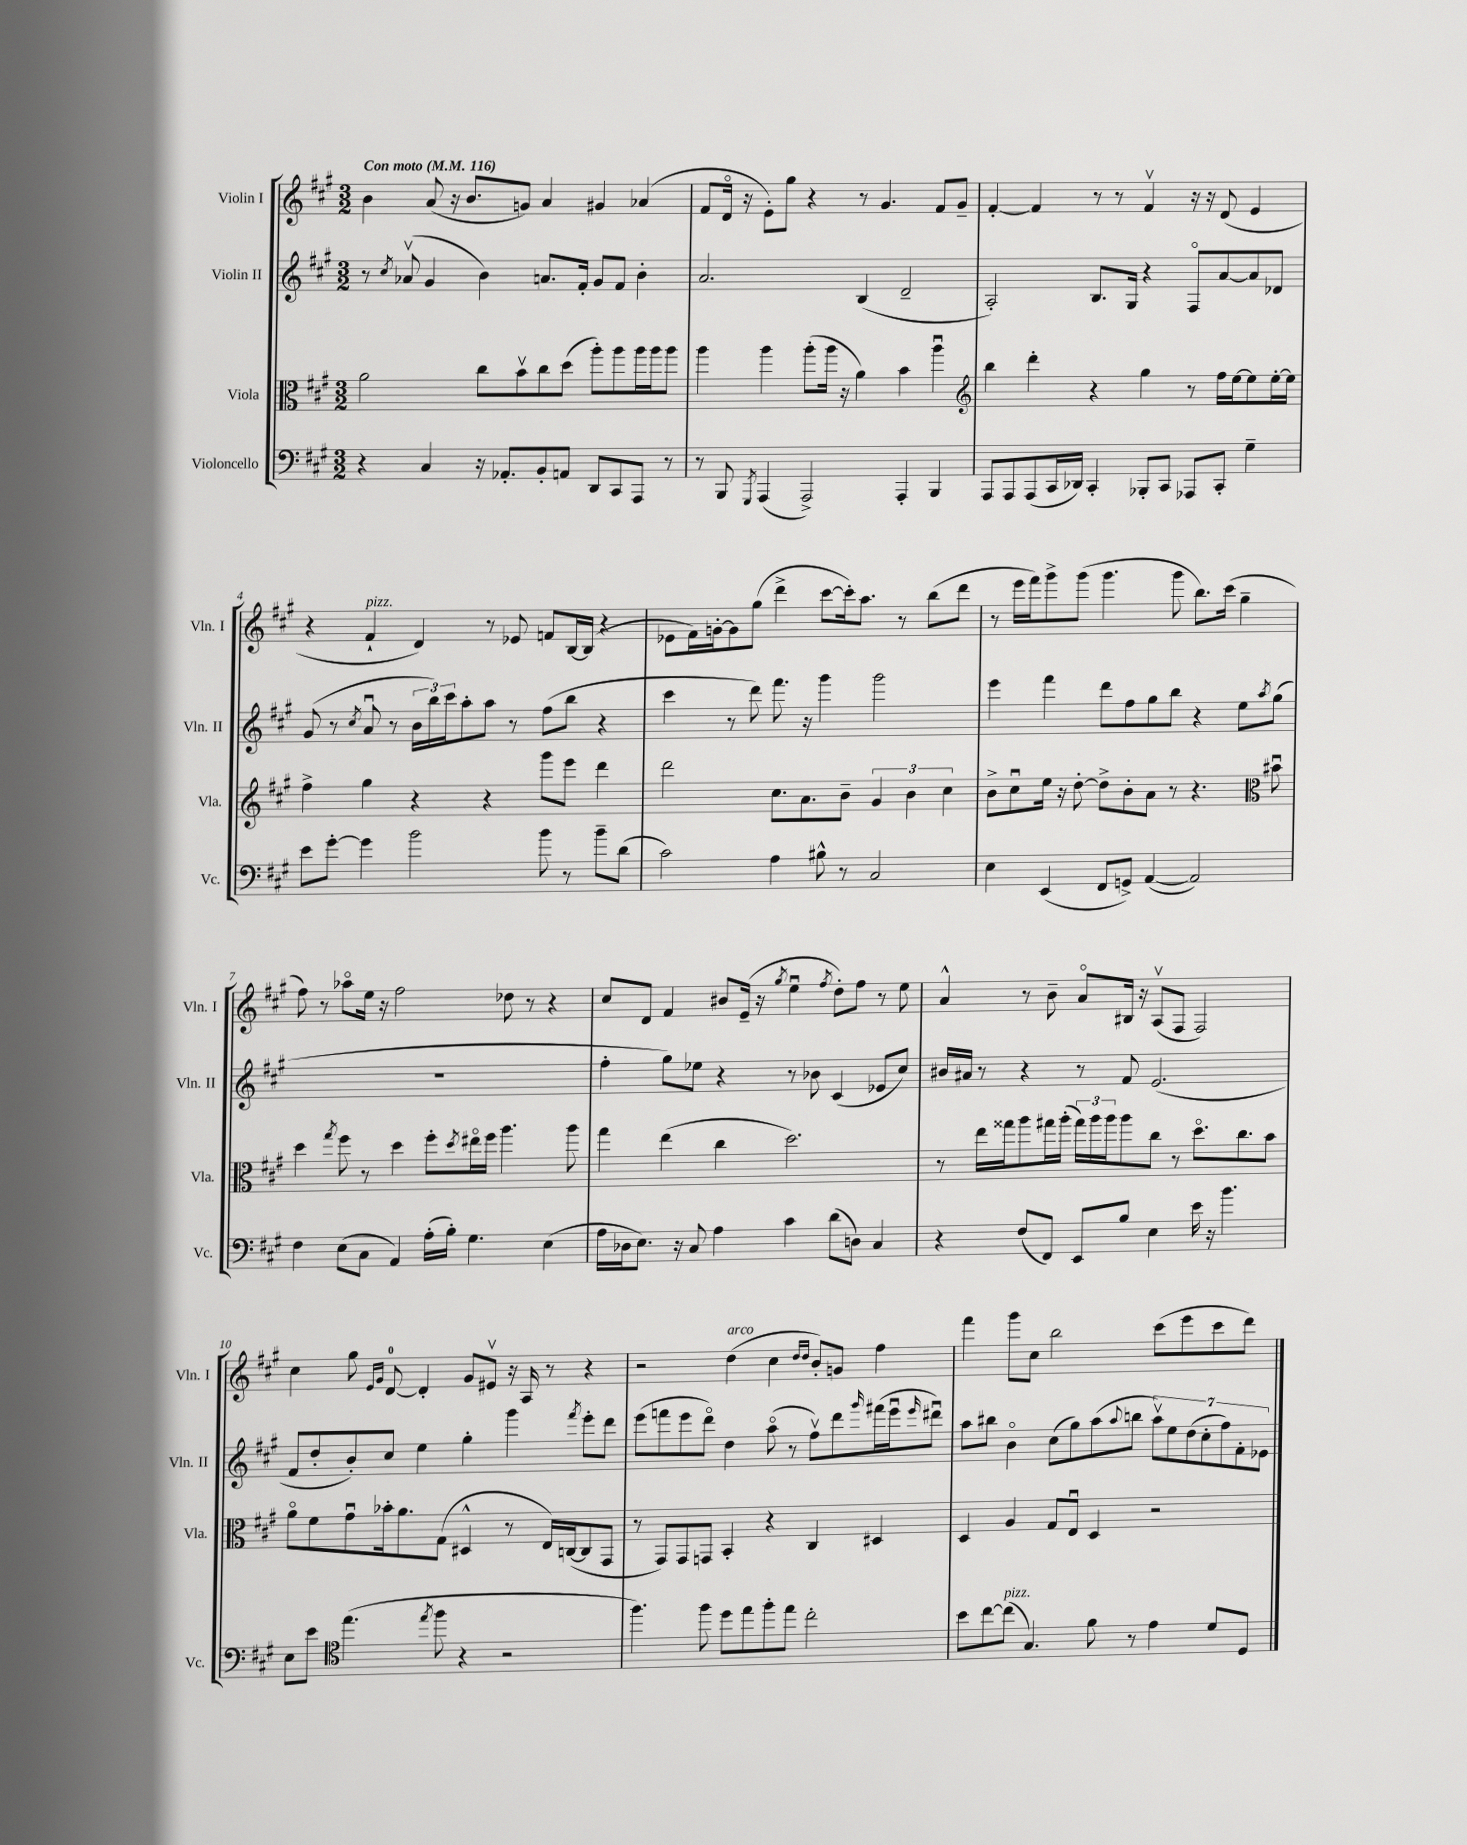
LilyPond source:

<<
\new StaffGroup <<
\new Staff = "s0" \with { instrumentName = "Violin I" shortInstrumentName = "Vln. I" } {
    \clef treble \key a \major \numericTimeSignature \time 3/2 \tempo "Con moto" 4 = 116
    b'4 a'8( r16 b'8. g'8) a'4 gis'4 aes'4( |
    fis'8 d'16\flageolet r16 e'8-.) gis''8 r4 r8 gis'4. fis'8 gis'8-- |
    fis'4~-. fis'4 r8 r8 fis'4\upbow r16 r16 d'8( e'4 |
    r4 fis'4-!^\markup { \italic "pizz." } d'4) r8 ees'8 f'8 b16~ b16( r4 |
    ees'8 fis'16) g'16~-. g'8 gis''8( d'''4-> cis'''8~ cis'''16-.) a''8. r8 b''8( d'''8 |
    r8 e'''16 fis'''16) gis'''8-> gis'''8( gis'''4. gis'''8 b''8.) cis'''16( gis''4-- |
    fis''8) r8 aes''8\flageolet e''16 r16 fis''2 des''8 r8 r4 |
    cis''8 d'8 fis'4 bis'8 e'16--( r16 \acciaccatura { gis''8 } e''4\downbow \acciaccatura { fis''8 } d''8-.) fis''8 r8 e''8 |
    a'4-^ r8 b'8-- a'8\flageolet bis16 r16 a8\upbow( fis8 fis2) |
    cis''4 gis''8 \grace { e'16 gis'16 } d'8-0~ d'4-. gis'8 eis'8\upbow r16 a16 r8 r4 |
    r2 d''4^\markup { \italic "arco" }( cis''4 \grace { d''16 d''16 } b'8-.) g'8 fis''4 |
    fis'''4 gis'''8 cis''8 b''2 cis'''8( e'''8 cis'''8 d'''8) \bar "|." |
}
\new Staff = "s1" \with { instrumentName = "Violin II" shortInstrumentName = "Vln. II" } {
    \clef treble \key a \major \numericTimeSignature \time 3/2
    r8 \acciaccatura { cis''8 } aes'8\upbow( gis'4 b'4) a'8. fis'16-. gis'8 fis'8 b'4-. |
    a'2. b4( d'2-- |
    a2-.) b8. gis16 r4 fis8\flageolet a'8~ a'8 des'8 |
    gis'8( r8 \acciaccatura { cis''8 } a'8\downbow r8 \tuplet 3/2 { b'16 b''16) cis'''16 } a''8-. a''8 r8 fis''8( b''8 r4 |
    cis'''4 r8 d'''8) fis'''8. r16 gis'''4 gis'''2 |
    e'''4 fis'''4 d'''8 fis''8 gis''8 b''8 r4 e''8 \acciaccatura { a''8 } gis''8( |
    R1. |
    fis''4-. gis''8) ees''8 r4 r8 bes'8 cis'4( ees'8 cis''8) |
    bis'16 ais'16 r8 r4 r8 fis'8 e'2.( |
    fis'8 d''8-. b'8-.) cis''8 e''4 gis''4-. gis'''4 \acciaccatura { fis'''8 } e'''8-. d'''8 |
    e'''8( f'''8 e'''8 d'''8\flageolet) d''4 a''8\flageolet( r8 fis''8\upbow) d'''8 \grace { gis'''16 } fis'''16( e'''16\downbow \grace { e'''16 } dis'''8\downbow) |
    a''8 bis''8 b'4\flageolet cis''8( gis''8) a''8( \appoggiatura { a''8 } b''8 \tuplet 7/4 { a''8\upbow) e''8 d''8( cis''8-. fis''8) fis'8-. ees'8 } \bar "|." |
}
\new Staff = "s2" \with { instrumentName = "Viola" shortInstrumentName = "Vla." } {
    \clef alto \key a \major \numericTimeSignature \time 3/2
    a'2 cis''8 b'8\upbow cis''8 d''8( a''8-.) a''8 a''16 a''16 a''8 |
    a''4 a''4 a''8-.( a''16 r16 a'4) b'4 a''4\downbow |
    \clef treble b''4 d'''4-. r4 gis''4 r8 fis''16 e''16~ e''8 e''16~-. e''16 |
    fis''4-> gis''4 r4 r4 gis'''8 e'''8 d'''4 |
    d'''2 cis''8. a'8. b'8-- \tuplet 3/2 { gis'4 b'4 cis''4 } |
    b'8-> cis''8\downbow e''16 r16 d''8~-. d''8-> b'8-. a'8 r8 r4. \clef alto bis'8\downbow |
    d''4 \acciaccatura { gis''8 } fis''8 r8 d''4 fis''8-. \acciaccatura { d''8 } eis''16\flageolet fis''16 a''4. a''8 |
    gis''4 e''4( cis''4 d''2.) |
    r8 e''16 gisis''16 a''8 gis''16 a''16-.( \tuplet 3/2 { gis''16) a''16 a''16 } a''8 cis''8 r8 d''8.\flageolet cis''8. b'8 |
    a'8\flageolet fis'8 gis'8\downbow bes'16-. a'8. gis8( dis4-^ r8 e16) c16~( c8 gis,8 |
    r8 gis,8) gis,8 g,8 b,4-. r4 cis4 dis4 |
    d4 a4 gis8 e8\downbow d4 r2 \bar "|." |
}
\new Staff = "s3" \with { instrumentName = "Violoncello" shortInstrumentName = "Vc." } {
    \clef bass \key a \major \numericTimeSignature \time 3/2
    r4 cis4 r16 aes,8.-. b,8-. a,8 d,8 cis,8 a,,8 r8 |
    r8 b,,8 \acciaccatura { gis,,8 } a,,4( a,,2->) a,,4-. b,,4 |
    a,,8 a,,8 a,,8( cis,16 des,16) cis,4-. bes,,8-. cis,8 aes,,8 cis,8-. gis4-- |
    e'8 gis'8~-. gis'4 b'2 b'8 r8 b'8-- d'8( |
    cis'2) a4 bis8-^ r8 cis2 |
    e4 e,4( fis,8 g,8->) a,4~( a,2) |
    fis4 e8( cis8 a,4) a16-.( b16-.) gis4. e4( |
    a16 des16 e8.) r16 cis8 a4 cis'4 d'8( d8) cis4 |
    r4 fis8( fis,8) e,8 b8 e4 e'16 r16 b'4. |
    e8 e'8 \clef tenor e''4.( \acciaccatura { e''8 } fis''8 r4 r2 |
    fis''4.) fis''8 d''8 e''8 fis''8-. e''8 cis''2-. |
    b'8 cis''8~ cis''8^\markup { \italic "pizz." }( gis4.) fis'8 r8 e'4 d'8 d8 \bar "|." |
}
>>
>>
